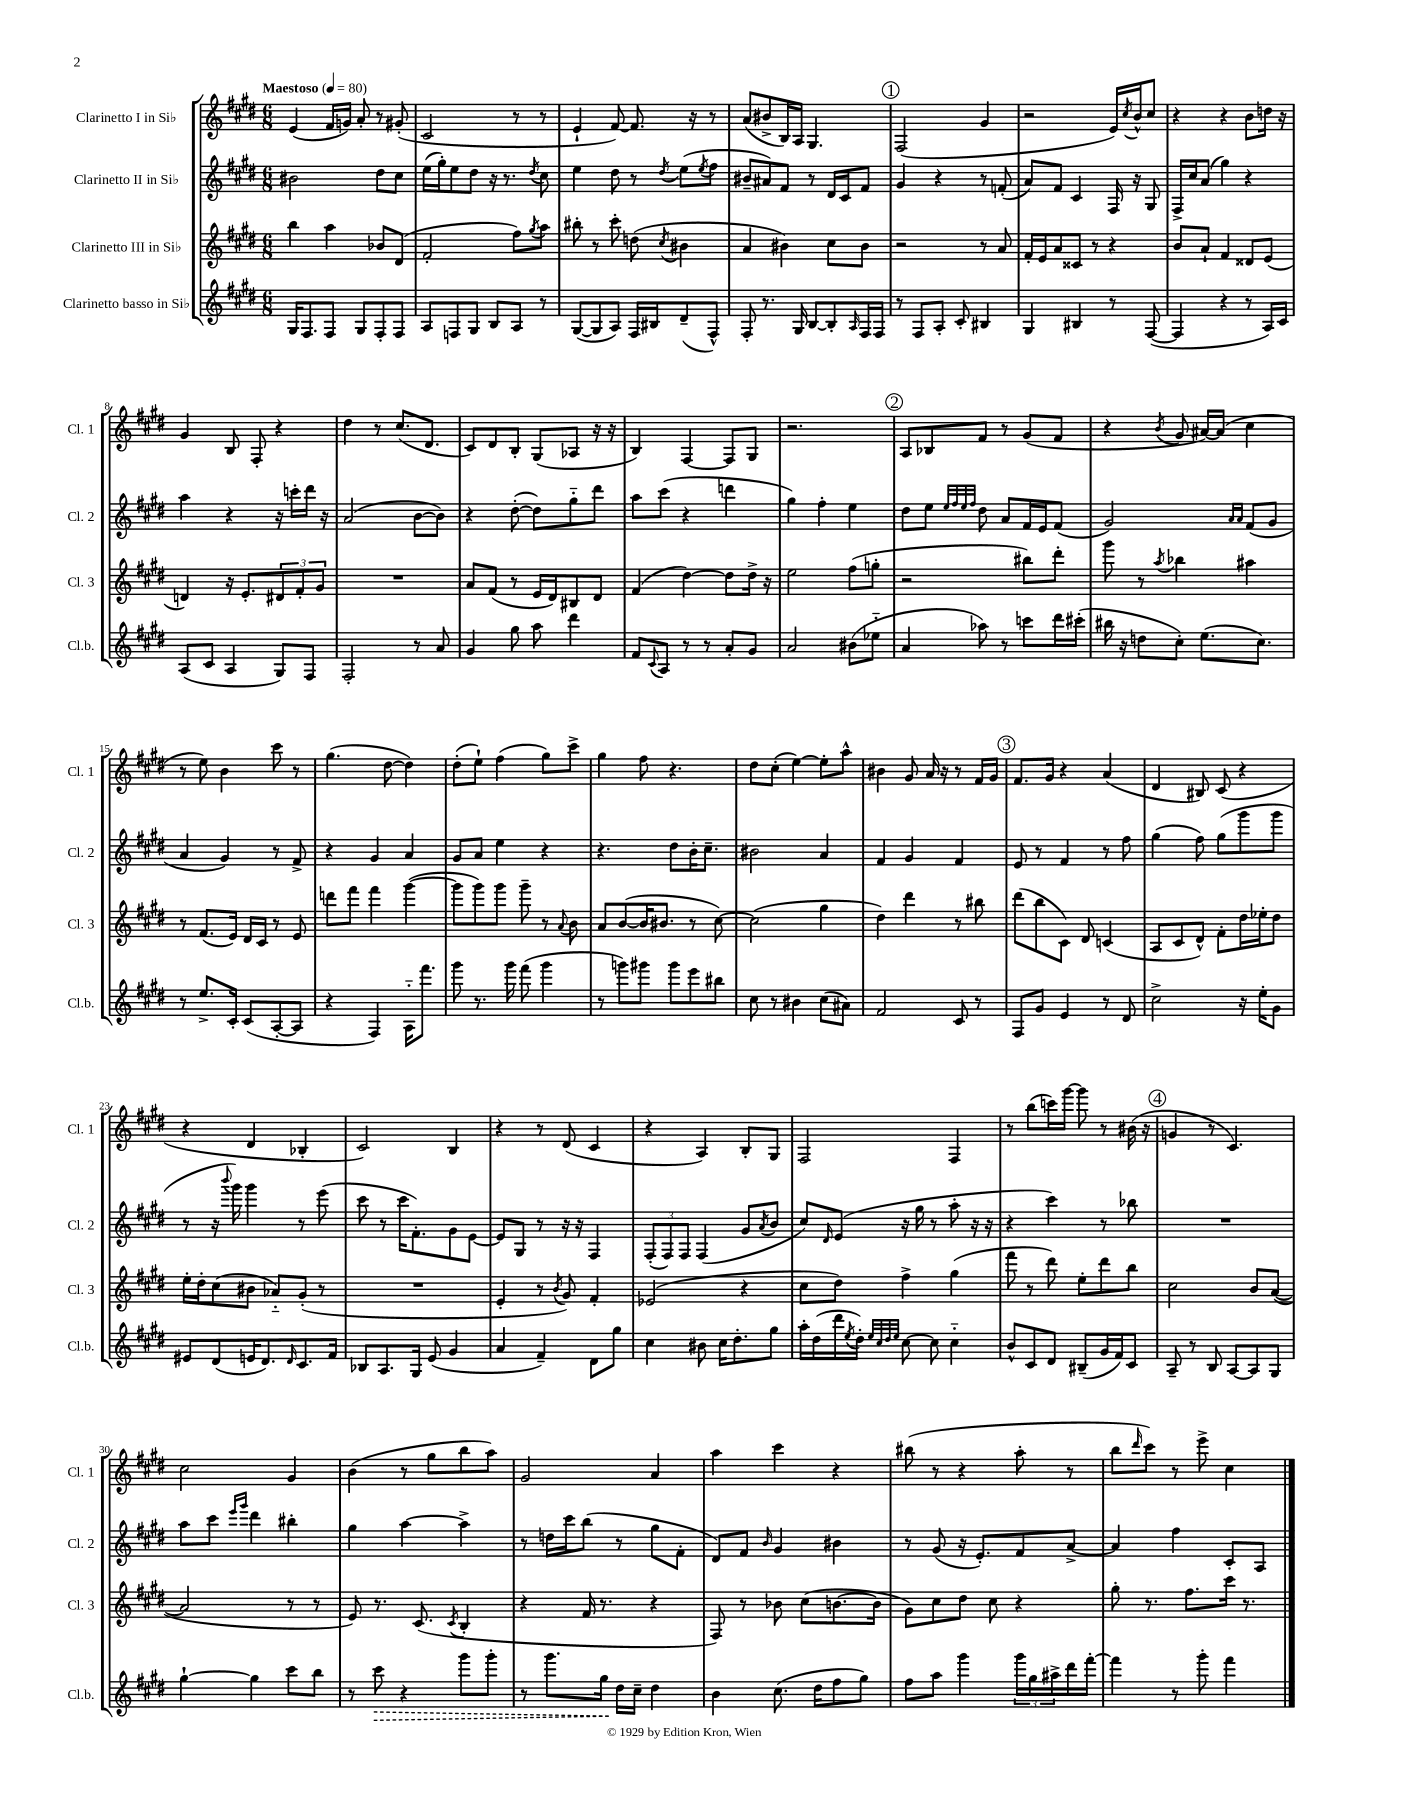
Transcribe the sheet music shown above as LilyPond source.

<<
\new StaffGroup <<
\new Staff = "s0" \with { instrumentName = "Clarinetto I in Sib" shortInstrumentName = "Cl. 1" } {
    \clef treble \key e \major \numericTimeSignature \time 6/8 \tempo "Maestoso" 4 = 80
    e'4( fis'16 g'16) a'8-. r8 gis'8-.( |
    cis'2 r8 r8 |
    e'4-! fis'8~) fis'8. r16 r8 |
    a'8( bis'8-> b16) a16 gis4. |
    \mark \markup { \circle "1" } fis2( gis'4 |
    r2 e'16) \acciaccatura { cis''8 } b'16-^ cis''8 |
    r4 r4 b'8 d''16 r16 |
    gis'4 b8 fis8-. r4 |
    dis''4 r8 cis''8.( dis'8. |
    cis'8) dis'8 b8-. gis8( aes8 r16 r16 |
    b4) fis4~ fis8 gis8 |
    r2. |
    \mark \markup { \circle "2" } a8 bes8 fis'8 r8 gis'8( fis'8 |
    r4 \acciaccatura { b'8 } gis'8 ais'16~) ais'16( cis''4 |
    r8 e''8) b'4 cis'''8 r8 |
    gis''4.( dis''8~ dis''4) |
    dis''8-.( e''8-!) fis''4( gis''8) cis'''8-> |
    gis''4 fis''8 r4. |
    dis''8 cis''8-.( e''4~) e''8-. a''8-^ |
    bis'4 gis'8 a'16 r16 r8 fis'16 gis'16 |
    \mark \markup { \circle "3" } fis'8. gis'16 r4 a'4( |
    dis'4 bis8) cis'8( r4 |
    r4 dis'4 bes4-. |
    cis'2) b4 |
    r4 r8 dis'8( cis'4 |
    r4 a4) b8-. gis8 |
    fis2 fis4 |
    r8 b''8( c'''16) gis'''16~ gis'''8 r8 bis'16( r16 |
    \mark \markup { \circle "4" } g'4 r8 cis'4.) |
    cis''2 gis'4 |
    b'4( r8 gis''8 b''8 a''8) |
    gis'2 a'4 |
    a''4 cis'''4 r4 |
    bis''8( r8 r4 a''8-. r8 |
    b''8 \grace { dis'''16 } cis'''8) r8 e'''8-> cis''4 \bar "|." |
}
\new Staff = "s1" \with { instrumentName = "Clarinetto II in Sib" shortInstrumentName = "Cl. 2" } {
    \clef treble \key e \major \numericTimeSignature \time 6/8
    bis'2 dis''8 cis''8 |
    e''16( gis''16-.) e''8 dis''8 r16 r8. \acciaccatura { dis''8 } cis''8 |
    e''4 dis''8 r8 \acciaccatura { dis''8 } e''8( \acciaccatura { e''8 } fis''8 |
    bis'8-- ais'8) fis'8 r8 dis'16 cis'16 fis'8 |
    \mark \markup { \circle "1" } gis'4 r4 r8 f'8-.( |
    a'8) fis'8 cis'4 fis16 r16 gis8 |
    fis16-> cis''16 a'8( gis''4) r4 |
    a''4 r4 r16 c'''16-. dis'''16 r16 |
    a'2( b'8~ b'8) |
    r4 dis''8~-.( dis''8) gis''8-_ dis'''8 |
    a''8 cis'''8( r4 d'''4 |
    gis''4) fis''4-. e''4 |
    \mark \markup { \circle "2" } dis''8 e''8 \grace { e''32 fis''32 e''32 fis''32 } dis''8 a'8 fis'16 e'16 fis'8( |
    gis'2) \grace { a'16 a'16 } fis'8( gis'8 |
    a'4 gis'4) r8 fis'8-> |
    r4 gis'4 a'4 |
    gis'8 a'8 e''4 r4 |
    r4. dis''8 b'16-. cis''8.-- |
    bis'2 a'4 |
    fis'4 gis'4 fis'4 |
    \mark \markup { \circle "3" } e'8 r8 fis'4 r8 fis''8 |
    gis''4( fis''8) gis''8( gis'''8 gis'''8 |
    r8 r16 \appoggiatura { b'''8 } gis'''16) gis'''4 r8 e'''8( |
    cis'''8 r8 cis'''16 fis'8.-.) gis'8 e'8~ |
    e'8 gis8 r8 r16 r16 fis4 |
    \tuplet 3/2 { fis8-.( fis8) fis8 } fis4( gis'8 \acciaccatura { a'8 } b'8 |
    cis''8) \grace { dis'16 } e'8( r16 gis''16 r8 a''8-. r16 r16 |
    r4 cis'''4) r8 bes''8 |
    \mark \markup { \circle "4" } R2. |
    a''8 cis'''8 \grace { e'''16 gis'''16 } dis'''4 bis''4-. |
    gis''4 a''4~ a''4-> |
    r8 d''16 cis'''16 b''8( r8 gis''8 fis'8-. |
    dis'8) fis'8 \grace { b'16 } gis'4 bis'4 |
    r8 gis'8( r16 e'8.-.) fis'8 a'8~-> |
    a'4 fis''4 cis'8-. a8 \bar "|." |
}
\new Staff = "s2" \with { instrumentName = "Clarinetto III in Sib" shortInstrumentName = "Cl. 3" } {
    \clef treble \key e \major \numericTimeSignature \time 6/8
    b''4 a''4 bes'8 dis'8( |
    fis'2-. fis''8) \acciaccatura { gis''8 } a''8 |
    bis''8-. r8 cis'''8-. d''8( \acciaccatura { cis''8 } bis'4 |
    a'4 bis'4) cis''8 bis'8 |
    \mark \markup { \circle "1" } r2 r8 a'8 |
    fis'16-. e'16 a'8 cisis'8 r8 r4 |
    b'8 a'8-! fis'4 disis'8 e'8( |
    d'4) r16 e'8.-. \tuplet 3/2 { dis'8 fis'8-. gis'8 } |
    R2. |
    a'8 fis'8( r8 e'16 dis'16) bis8 dis'8 |
    fis'4( dis''4~) dis''8 dis''16-> r16 |
    e''2 fis''8( g''8-. |
    \mark \markup { \circle "2" } r2 bis''8) dis'''8-. |
    gis'''8 r8 \acciaccatura { a''8 } bes''4 ais''4 |
    r8 fis'8.( e'16) dis'16 cis'16 r8 e'8 |
    d'''8 fis'''8 fis'''4 gis'''4~( |
    gis'''8 gis'''8) gis'''8 gis'''8-- r8 \appoggiatura { a'8 } b'8 |
    a'8 b'8~( b'16 bis'8. r8 cis''8~) |
    cis''2( gis''4 |
    dis''4) dis'''4 r8 bis''8 |
    \mark \markup { \circle "3" } dis'''8( b''8 cis'8) dis'8 c'4( |
    a8 cis'8 dis'8-^) fis'8-. dis''16 ees''16-. dis''8 |
    e''16-. dis''16-. cis''8( bis'8 aes'8-_) gis'8-.( r8 |
    R2. |
    e'4-. r8 \acciaccatura { b'8 } gis'8) fis'4-. |
    ees'2( r4 |
    cis''8 dis''8) fis''4-> gis''4( |
    fis'''8 r8 dis'''8) e''8-. dis'''8 b''8 |
    \mark \markup { \circle "4" } cis''2 b'8 a'8~( |
    a'2 r8 r8 |
    e'8) r8. cis'8.( \acciaccatura { cis'8 } b4-. |
    r4 fis'16 r8. r4 |
    fis8) r8 bes'8 cis''8( b'8.~ b'16 |
    gis'8) cis''8 dis''8 cis''8 r4 |
    gis''8-. r8. fis''8. cis'''16 r8. \bar "|." |
}
\new Staff = "s3" \with { instrumentName = "Clarinetto basso in Sib" shortInstrumentName = "Cl.b." } {
    \clef treble \key e \major \numericTimeSignature \time 6/8
    gis16 fis8. fis8 gis8 fis8-. fis8 |
    a8 f8 gis8 b8 a8 r8 |
    gis8~( gis8 a8) fis16 bis16 dis'8--( fis8-^) |
    fis8-. r8. gis16 b8~ b8-. \grace { a16 } fis16 fis16 |
    \mark \markup { \circle "1" } r8 fis8 a8-. cis'8-. bis4 |
    gis4 bis4 r8 fis8~( |
    fis4 r4 r8 a16) cis'16 |
    a8( cis'8 a4 gis8) fis8 |
    fis2-. r8 a'8 |
    gis'4 gis''8 a''8 dis'''4 |
    fis'8 \appoggiatura { cis'8 } a8 r8 r8 a'8-. gis'8 |
    a'2 bis'8( ees''8-_ |
    \mark \markup { \circle "2" } a'4 aes''8) r8 c'''8 dis'''16 cis'''16-.( |
    bis''16 r16 d''8 cis''8-.) e''8.( cis''8.) |
    r8 e''8.-> cis'16-. cis'8( a8~-. a8 |
    r4 fis4) a16-_ fis'''8. |
    gis'''8 r8. gis'''16 fis'''8( gis'''4 |
    r8 g'''8) gis'''8 gis'''8 e'''8 bis''8 |
    cis''8 r8 bis'4 cis''8( ais'8) |
    fis'2 cis'8 r8 |
    \mark \markup { \circle "3" } fis8 gis'8 e'4 r8 dis'8 |
    cis''2-> r16 e''16-. gis'8 |
    eis'8 dis'8( e'16 dis'8.) \grace { dis'16 } cis'8. fis'16 |
    bes8 a8. gis16 e'8( gis'4 |
    a'4 fis'4--) dis'8 gis''8 |
    cis''4 bis'8 cis''16 dis''8.-. gis''8 |
    a''16-. dis''16( dis'''16 \acciaccatura { e''8 } dis''16-.) \grace { e''32 cis''32 dis''32 e''32 } cis''8~ cis''8 cis''4-_ |
    b'8-^ cis'8 dis'8 bis8--( gis'16 fis'16) cis'8 |
    \mark \markup { \circle "4" } a8-- r8 b8 a8~ a8 gis8 |
    gis''4~-! gis''4 cis'''8 b''8 |
    r8 \once \override Hairpin.style = #'dashed-line cis'''8\> r4 gis'''8 gis'''8-. |
    r8 gis'''8. gis''16\! dis''16 cis''16-- dis''4 |
    b'4 cis''8.( dis''16 fis''8 gis''8) |
    fis''8 a''8 gis'''4 \tuplet 3/2 { gis'''16 gis''16 ais''16-> } dis'''16 fis'''16~-. |
    fis'''4 r8 gis'''8-. fis'''4 \bar "|." |
}
>>
>>
